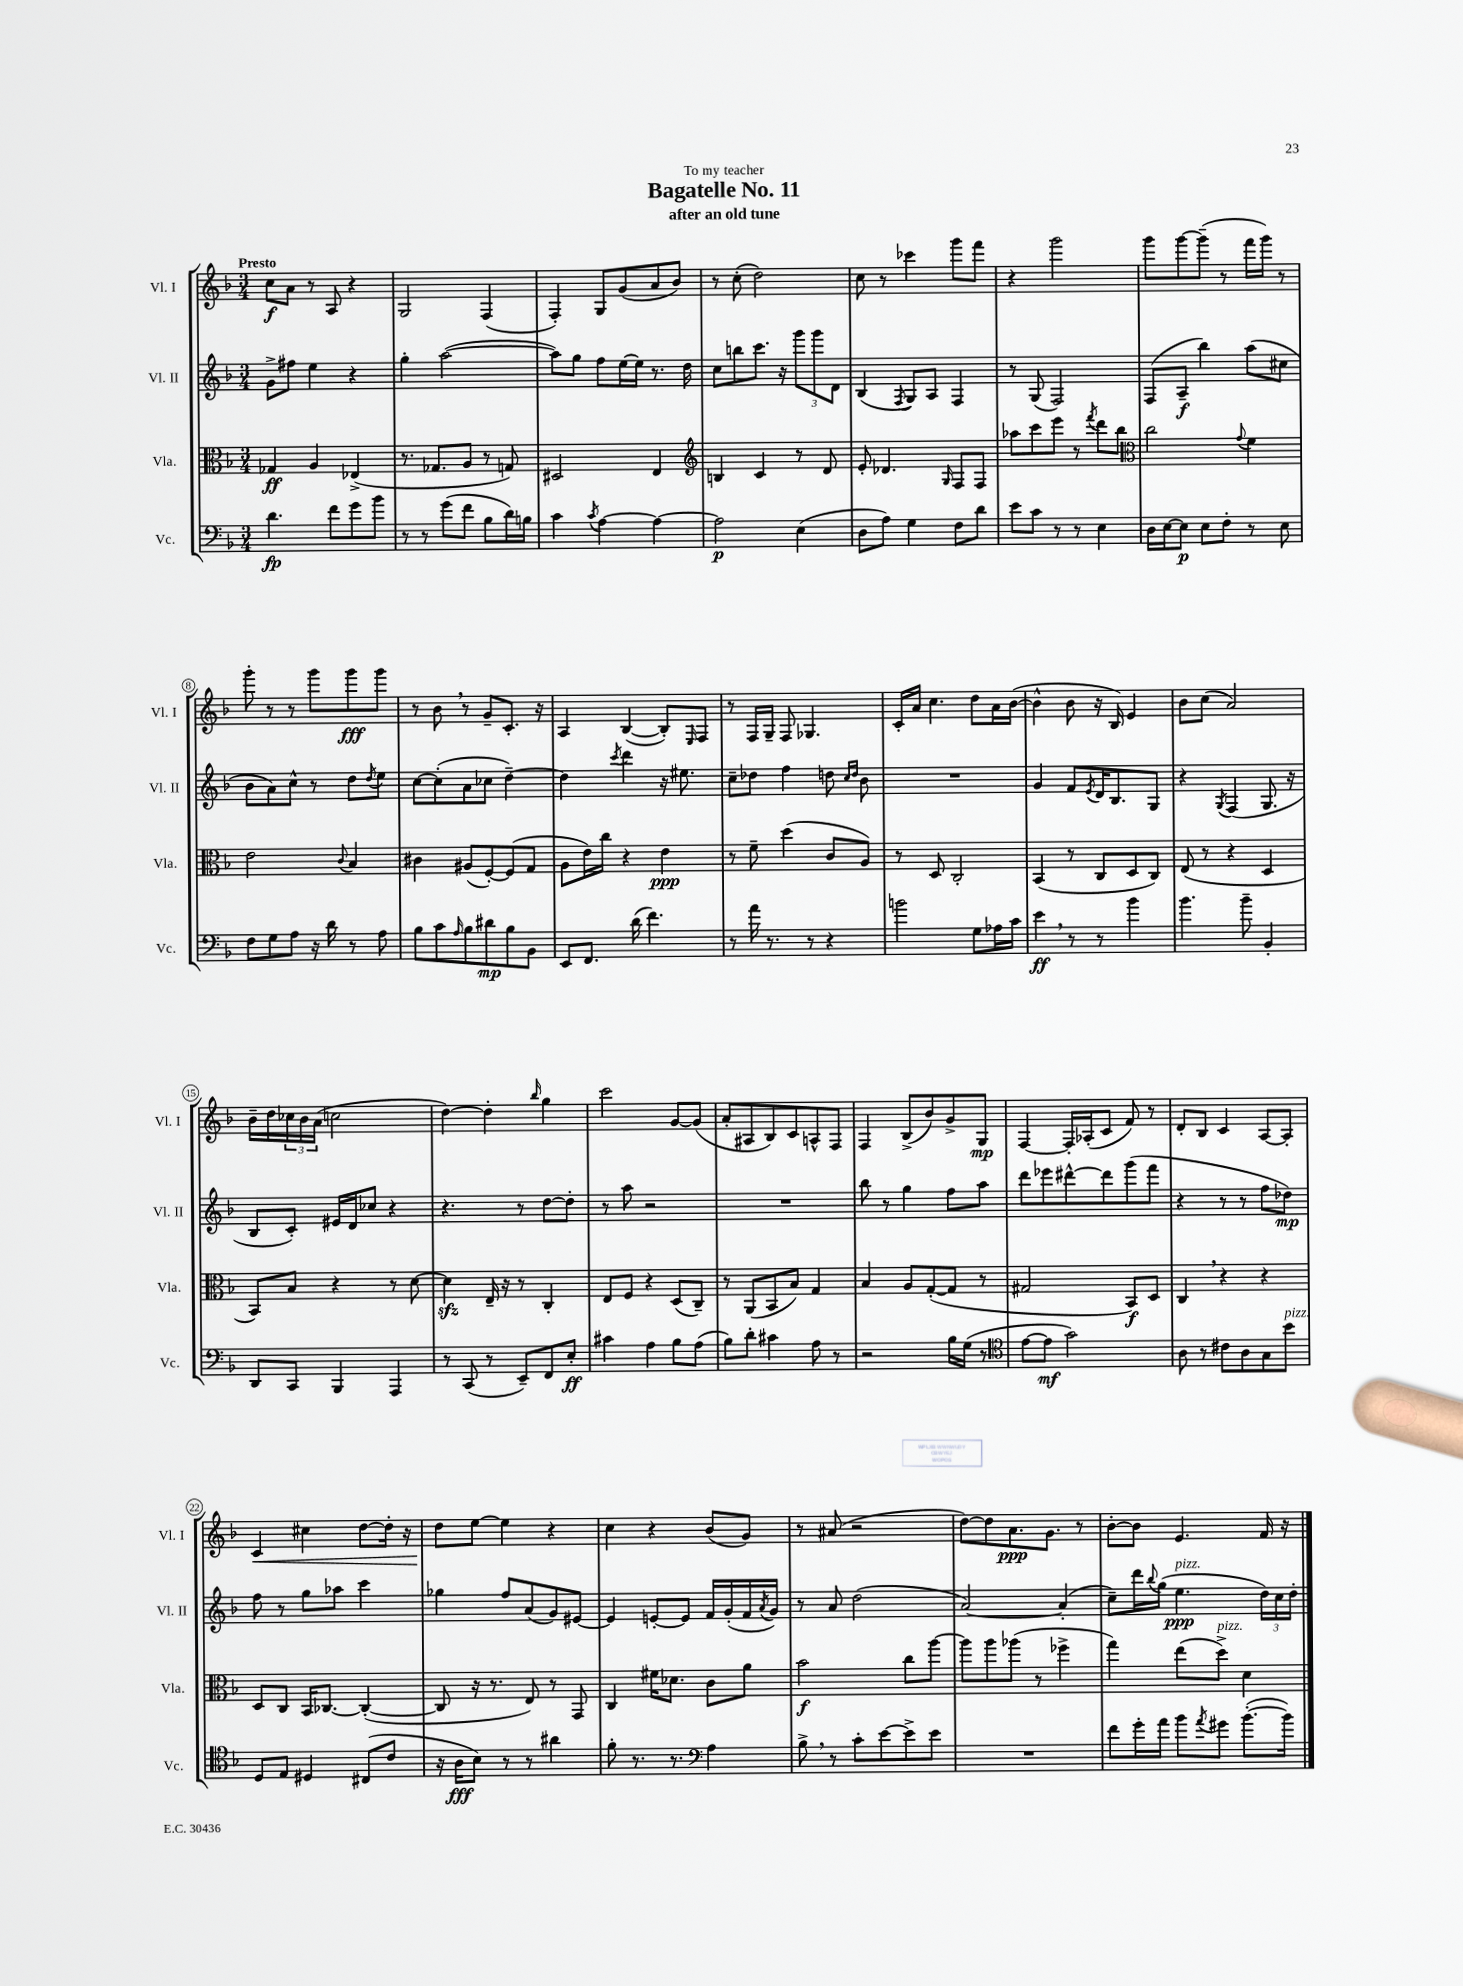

**kern	**dynam	**kern	**dynam	**kern	**dynam	**kern	**dynam
*part4	*part4	*part3	*part3	*part2	*part2	*part1	*part1
*staff4	*staff4	*staff3	*staff3	*staff2	*staff2	*staff1	*staff1
*I"Vc.	*	*I"Vla.	*	*I"Vl. II	*	*I"Vl. I	*
*I'Vc.	*	*I'Vla.	*	*I'Vl. II	*	*I'Vl. I	*
*clefF4	*	*clefC3	*	*clefG2	*	*clefG2	*
*k[b-]	*	*k[b-]	*	*k[b-]	*	*k[b-]	*
*M3/4	*	*M3/4	*	*M3/4	*	*M3/4	*
=1	=1	=1	=1	=1	=1	=1	=1
!	!	!	!	!	!	!LO:TX:a:B:t=Presto	!
4.d\	fp	4G-X/	ff	8g^\L	.	8cc\L	f
.	.	.	.	8ff#X\J	.	8a\J	.
.	.	4A/	.	4ee\	.	8r	.
8f\L	.	.	.	.	.	8A/	.
8g\	.	(4E-X^/	.	4r	.	4r	.
8b-\J	.	.	.	.	.	.	.
=2	=2	=2	=2	=2	=2	=2	=2
8r	.	8.r	.	4gg'\	.	2G/	.
8r	.	.	.	.	.	.	.
.	.	8.G-X/L	.	.	.	.	.
(8g\L	.	.	.	([2aa\	.	.	.
8f\J	.	8A/J	.	.	.	.	.
8B-\L	.	8r	.	.	.	(4F/	.
16d\L)	.	8Gn/)	.	.	.	.	.
16Bn\JJ	.	.	.	.	.	.	.
=3	=3	=3	=3	=3	=3	=3	=3
4c\	.	2D#X/	.	8aa\L])	.	4F'/)	.
.	.	.	.	8gg\J	.	.	.
8qc/	.	.	.	.	.	.	.
[4A\	.	.	.	8ff\L	.	8G/L	.
.	.	.	.	[16ee\L	.	(8g/	.
.	.	.	.	16ee\JJ]	.	.	.
4A\_	.	4E/	.	8.r	.	8a/	.
.	.	.	.	.	.	8b-/J)	.
.	.	.	.	16dd\	.	.	.
=4	=4	=4	=4	=4	=4	=4	=4
*	*	*clefG2	*	*	*	*	*
2A\]	p	4Bn/	.	8cc\L	.	8r	.
.	.	.	.	8bbn\	.	(8cc'\	.
.	.	4c/	.	8.ccc\J	.	2dd\)	.
.	.	.	.	16r	.	.	.
(4E\	.	8r	.	12ggg\L	.	.	.
.	.	.	.	12ggg\	.	.	.
.	.	8d/	.	.	.	.	.
.	.	.	.	12d\J	.	.	.
=5	=5	=5	=5	=5	=5	=5	=5
8D\L	.	8e'/	.	(4B-/	.	8cc\	.
8A\J)	.	4.d-X/	.	.	.	8r	.
.	.	.	.	8qF/	.	.	.
4G\	.	.	.	8G/L)	.	4ccc-X\	.
.	.	.	.	8A/J	.	.	.
.	.	16qqG/	.	.	.	.	.
8F\L	.	8F/L	.	4F/	.	8ggg\L	.
8d\J	.	8F/J	.	.	.	8fff\J	.
=6	=6	=6	=6	=6	=6	=6	=6
8e\L	.	8aa-X\L	.	8r	.	4r	.
8c\J	.	8ccc\	.	(8G/	.	.	.
8r	.	8eee\J	.	2F/)	.	2ggg\	.
8r	.	8r	.	.	.	.	.
.	.	8qfff/	.	.	.	.	.
4E\	.	8ddd\L	.	.	.	.	.
.	.	8bb-\J	.	.	.	.	.
=7	=7	=7	=7	=7	=7	=7	=7
*	*	*clefC3	*	*	*	*	*
16D\LL	.	2cc\	.	(8F/L	.	8ggg\L	.
[16E\J	.	.	.	.	.	.	.
8E\J]	p	.	.	8A~/J	f	[8ggg\	.
8E\L	.	.	.	4bb-\)	.	(8ggg~\J]	.
8F'\J	.	.	.	.	.	8r	.
.	.	8qqg/	.	.	.	.	.
8r	.	4f\	.	(8aa\L	.	16fff\LL	.
.	.	.	.	.	.	16ggg\JJ)	.
8E\	.	.	.	8cc#X\J	.	8r	.
!!LO:LB:g=z
=8	=8	=8	=8	=8	=8	=8	=8
8F\L	.	2e\	.	8b-\L	.	8ggg'\	.
8G\	.	.	.	8a\)	.	8r	.
8A\J	.	.	.	8cc^^\J	.	8r	.
16r	.	.	.	8r	.	8ggg\L	.
16d\	.	.	.	.	.	.	.
.	.	8qqc/	.	.	.	.	.
8r	.	4B-/	.	8dd\L	.	8ggg\	fff
.	.	.	.	8qdd/	.	.	.
8A\	.	.	.	8ee\J	.	8ggg\J	.
=9	=9	=9	=9	=9	=9	=9	=9
8B-\L	.	4c#X\	.	[8cc\L	.	8r	.
8c\	.	.	.	(8cc'\]	.	8b-,\	.
16qqA/	.	.	.	.	.	.	.
8B-\	.	(8A#X/L	.	8a\	.	8r	.
8d#X\	mp	[8F'/)	.	8cc-X\J	.	8g~/L	.
8B-\	.	(8F/]	.	[4dd~\)	.	8.c'/J	.
8BB-\J	.	8G/J	.	.	.	.	.
.	.	.	.	.	.	16r	.
=10	=10	=10	=10	=10	=10	=10	=10
8EE/L	.	8A\L	.	4dd\]	.	4A/	.
8.FF/J	.	16e\L)	.	.	.	.	.
.	.	16cc\JJ	.	.	.	.	.
.	.	.	.	8qccc/	.	.	.
.	.	4r	.	4ddd\	.	([4B-/	.
(16d\	.	.	.	.	.	.	.
4.f\)	.	.	.	.	.	.	.
.	.	4e\	ppp	16r	.	8B-'/L])	.
.	.	.	.	8.ee#X\	.	.	.
.	.	.	.	.	.	16qqE/	.
.	.	.	.	.	.	8F/J	.
=11	=11	=11	=11	=11	=11	=11	=11
8r	.	8r	.	8cc~\L	.	8r	.
16a\	.	8f~\	.	8dd-X\J	.	16F/LL	.
8.r	.	.	.	.	.	16G~/JJ	.
.	.	(4dd\	.	4ff\	.	8F/	.
8r	.	.	.	.	.	4.G-X/	.
4r	.	8c/L	.	8ddn\	.	.	.
.	.	.	.	16qqcc/LL	.	.	.
.	.	.	.	16qqdd/JJ	.	.	.
.	.	8A/J)	.	8b-\	.	.	.
=12	=12	=12	=12	=12	=12	=12	=12
2bn\	.	8r	.	2.r	.	16c'/LL	.
.	.	.	.	.	.	16a/JJ	.
.	.	8D/	.	.	.	4.cc\	.
.	.	2C'/	.	.	.	.	.
8G\L	.	.	.	.	.	8dd\L	.
16A-X\L	.	.	.	.	.	16a\L	.
16c\JJ	.	.	.	.	.	([16b-\JJ	.
=13	=13	=13	=13	=13	=13	=13	=13
4e,\	ff	(4BB-/	.	4g/	.	4b-^^\]	.
8r	.	8r	.	8f/L	.	8b-\	.
.	.	.	.	8qe/	.	.	.
8r	.	8C/L	.	16d/K	.	16r	.
.	.	.	.	8.B-/	.	16B-/)	.
4b-\	.	8D/	.	.	.	4e/	.
.	.	8C/J)	.	8G/J	.	.	.
=14	=14	=14	=14	=14	=14	=14	=14
4.b-\	.	(8E/	.	4r	.	8b-\L	.
.	.	8r	.	.	.	(8cc\J	.
.	.	.	.	8qG/	.	.	.
.	.	4r	.	(4F/	.	2a/)	.
8b-~\	.	.	.	.	.	.	.
4BB-'/	.	4D/	.	8.G/	.	.	.
.	.	.	.	16r	.	.	.
!!LO:LB:g=z
=15	=15	=15	=15	=15	=15	=15	=15
8DD/L	.	8BB-/L)	.	8B-/L	.	16b-~\LL	.
.	.	.	.	.	.	16dd\	.
8CC/J	.	8B-/J	.	8c'/J)	.	24cc-X\	.
.	.	.	.	.	.	24b-\	.
.	.	.	.	.	.	(24a\JJ	.
4BBB-/	.	4r	.	16e#X/LL	.	2ccn\	.
.	.	.	.	16d/J	.	.	.
.	.	.	.	8cc-X/J	.	.	.
4AAA/	.	8r	.	4r	.	.	.
.	.	[8d\	.	.	.	.	.
=16	=16	=16	=16	=16	=16	=16	=16
8r	.	4dzz\]	.	4.r	.	[4dd\)	.
(8CC/	.	.	.	.	.	.	.
8r	.	16E~/	.	.	.	4dd'\]	.
.	.	16r	.	.	.	.	.
8EE~/L)	.	8r	.	8r	.	.	.
.	.	.	.	.	.	16qqbb-/	.
8FF/	.	4C'/	.	[8dd\L	.	4gg\	.
8E'/J	ff	.	.	8dd'\J]	.	.	.
=17	=17	=17	=17	=17	=17	=17	=17
4c#X\	.	8E/L	.	8r	.	2ccc\	.
.	.	8F/J	.	8aa\	.	.	.
4A\	.	4r	.	2r	.	.	.
8B-\L	.	(8D/L	.	.	.	[8g/L	.
(8A\J	.	8C~/J)	.	.	.	(8g/J]	.
=18	=18	=18	=18	=18	=18	=18	=18
8B-\L)	.	8r	.	2.r	.	8a'/L	.
8d'\J	.	(8AA/L	.	.	.	8A#X/	.
4c#X\	.	8BB-/	.	.	.	8B-/)	.
.	.	8B-/J)	.	.	.	8c/	.
8A\	.	4G/	.	.	.	8An^^/	.
8r	.	.	.	.	.	8F/J	.
=19	=19	=19	=19	=19	=19	=19	=19
2r	.	4B-/	.	8bb-\	.	4F/	.
.	.	.	.	8r	.	.	.
.	.	8A/L	.	4gg\	.	(8B-^/L	.
.	.	([8G'/	.	.	.	8b-/)	.
16B-\LL	.	8G/J]	.	8ff\L	.	8g^/	.
(16G\JJ	.	.	.	.	.	.	.
8r	.	8r	.	8aa\J	.	8G/J	mp
=20	=20	=20	=20	=20	=20	=20	=20
*clefC4	*	*	*	*	*	*	*
[8e\L	.	2G#X/	.	8ddd\L	.	[4F/	.
8e\J]	mf	.	.	8eee-X\	.	.	.
2g\)	.	.	.	[8ddd#X^^\	.	16F'/LL]	.
.	.	.	.	.	.	(16A-X'/J	.
.	.	.	.	8ddd#\]	.	8c/J	.
.	.	8BB-/L)	f	(8ggg\	.	8f/)	.
.	.	8D/J	.	8fff\J	.	8r	.
=21	=21	=21	=21	=21	=21	=21	=21
8A\	.	4C,/	.	4r	.	8d'/L	.
8r	.	.	.	.	.	8B-/J	.
8c#X\L	.	4r	.	8r	.	4c/	.
8A\	.	.	.	8r	.	.	.
8G\	.	4r	.	8ff\L	.	[8A/L	.
!LO:TX:a:i:t=pizz.	!	!	!	!	!	!	!
8b-\J	.	.	.	8dd-X\J)	mp	8A'/J]	.
!!LO:LB:g=z
=22	=22	=22	=22	=22	=22	=22	=22
!	!	!	!	!	!	!	!LO:HP:b
8D/L	.	8D/L	.	8ff\	.	4c/	<
8E/J	.	8C/J	.	8r	.	.	.
4D#X/	.	16BB-/KL	.	8gg\L	.	4cc#X\	.
.	.	[8.C-X/J	.	.	.	.	.
.	.	.	.	8aa-X\J	.	.	.
(8C#X/L	.	(4C-'/_	.	4ccc\	.	[8dd\L	.
8c/J	.	.	.	.	.	16dd'\Jk]	.
.	.	.	.	.	.	16r	.
=23	=23	=23	=23	=23	=23	=23	=23
16r	.	8C-/]	.	4gg-X\	.	8dd\L	.
16A\KL	fff	.	.	.	.	.	.
8B-\J)	.	16r	.	.	.	[8ee\J	[
.	.	8.r	.	.	.	.	.
8r	.	.	.	8ff/L	.	4ee\]	.
8r	.	8E/)	.	(8a/	.	.	.
4a#X\	.	8r	.	8g/)	.	4r	.
.	.	8GG/	.	[8e#X/J	.	.	.
=24	=24	=24	=24	=24	=24	=24	=24
8f'\	.	4C/	.	4e#/]	.	4cc\	.
8.r	.	.	.	.	.	.	.
.	.	16f#X\KL	.	[8en'/L	.	4r	.
8.r	.	8.d-X\J	.	.	.	.	.
.	.	.	.	8e/J]	.	.	.
*clefF4	*	*	*	*	*	*	*
4A\	.	8c\L	.	16f/LL	.	(8b-/L	.
.	.	.	.	(16g'/	.	.	.
.	.	8a\J	.	16f/	.	8g/J)	.
.	.	.	.	8qa/	.	.	.
.	.	.	.	16g/JJ)	.	.	.
=25	=25	=25	=25	=25	=25	=25	=25
8B-^,\	.	2b-\	f	8r	.	8r	.
8r	.	.	.	8a/	.	(8a#X/	.
8c'\L	.	.	.	(2dd\	.	2r	.
[8e\	.	.	.	.	.	.	.
8e^\]	.	8cc\L	.	.	.	.	.
8e\J	.	[8aa\J	.	.	.	.	.
=26	=26	=26	=26	=26	=26	=26	=26
2.r	.	8aa\L]	.	[2a/)	.	[8dd\L)	.
.	.	8aa\	.	.	.	8dd\]	.
.	.	(8aa-X\J	.	.	.	8.a\	ppp
.	.	8r	.	.	.	.	.
.	.	.	.	.	.	8.g\J	.
.	.	4ff-X^\	.	(4a'/]	.	.	.
.	.	.	.	.	.	8r	.
=27	=27	=27	=27	=27	=27	=27	=27
8f\L	.	4gg\)	.	8cc~\L)	.	[8b-'\L	.
16g'\L	.	.	.	16ddd\L	.	8b-\J]	.
.	.	.	.	8qqbb-/	.	.	.
16a\JJ	.	.	.	(16gg\JJ	.	.	.
!	!	!	!	!LO:TX:a:i:t=pizz.	!	!	!
8b-\L	.	(8ee\L	.	4.ee\	ppp	4.e/	.
8qa/	.	.	.	.	.	.	.
!	!	!LO:TX:a:i:t=pizz.	!	!	!	!	!
8g#X\J	.	8dd^\J)	.	.	.	.	.
([8.b-'\L	.	4d\	.	.	.	.	.
.	.	.	.	24dd\LL)	.	16f/	.
.	.	.	.	24cc\	.	.	.
16b-\Jk])	.	.	.	.	.	16r	.
.	.	.	.	24dd'\JJ	.	.	.
==	==	==	==	==	==	==	==
*-	*-	*-	*-	*-	*-	*-	*-
